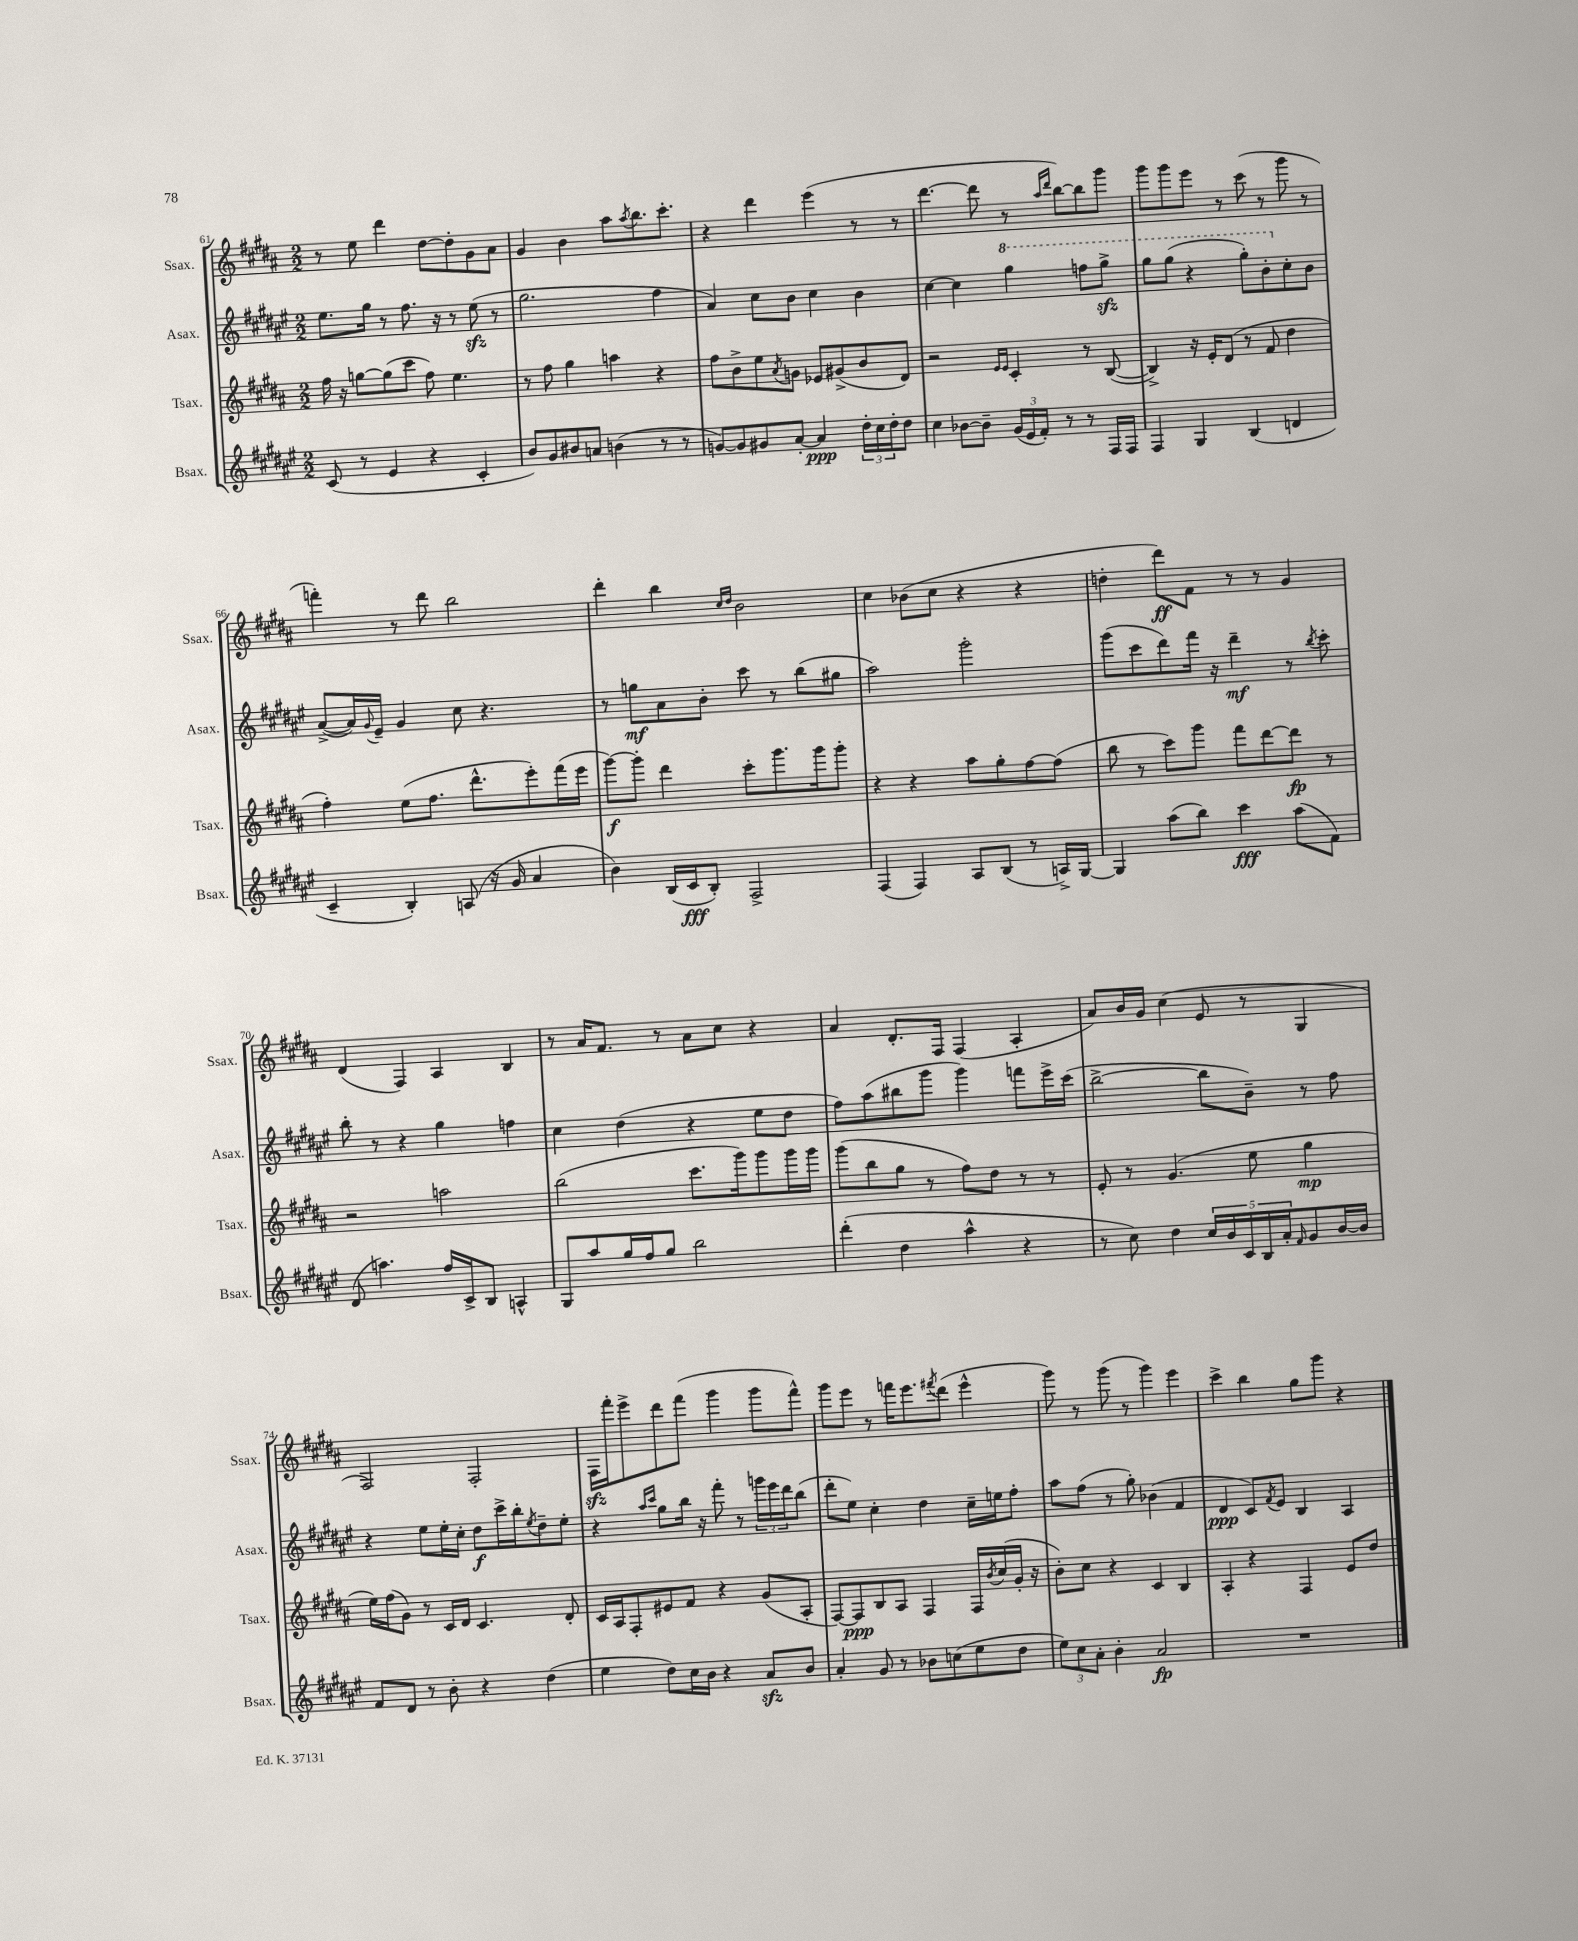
<<
\new StaffGroup <<
\new Staff = "s0" \with { instrumentName = "Ssax." shortInstrumentName = "Ssax." } {
    \clef treble \key b \major \numericTimeSignature \time 2/2
    r8 e''8 dis'''4 dis''8~ dis''8-. gis'8 ais'8 |
    gis'4 b'4 ais''8 \acciaccatura { ais''8 } b''8. cis'''8.-. |
    r4 dis'''4 e'''4( r8 r8 |
    dis'''4.~ dis'''8 r8 \grace { ais''16 dis'''16 } b''8~) b''8 gis'''8 |
    gis'''8 gis'''8 e'''8 r8 cis'''8( r8 gis'''8 r8 |
    f'''4-.) r8 dis'''8 b''2 |
    dis'''4-. b''4 \grace { cis''16 dis''16 } b'2 |
    cis''4 bes'8( cis''8 r4 r4 |
    d''4-. dis'''8\ff) fis'8 r8 r8 gis'4 |
    dis'4( fis4) ais4 b4 |
    r8 ais'16 fis'8. r8 ais'8 cis''8 r4 |
    ais'4 dis'8.-. fis16 fis4( ais4-. |
    ais'8) b'16 gis'16 cis''4( e'8 r8 gis4 |
    fis2) fis2-. |
    fis16\sfz fis'''16-. e'''8-> dis'''8 fis'''8( gis'''4 gis'''8 fis'''8-^) |
    gis'''8 e'''8 r8 f'''16 e'''8. \acciaccatura { fis'''8 } dis'''8( e'''4-^ |
    gis'''8) r8 gis'''8( r8 gis'''4) e'''4 |
    cis'''4-> b''4 gis''8 gis'''8 r4 \bar "|." |
}
\new Staff = "s1" \with { instrumentName = "Asax." shortInstrumentName = "Asax." } {
    \clef treble \key fis \major \numericTimeSignature \time 2/2
    eis''8. gis''16 r8 fis''8. r16 r8 eis''8\sfz( r8 |
    gis''2. fis''4 |
    ais'4) cis''8 b'8 cis''4 b'4 |
    cis''4~ cis''4 \ottava #1 gis'''4 f'''8 gis'''8->\sfz |
    gis'''8 gis'''8( r4 gis'''8-.) b''8-. \ottava #0 cis''8-. b'8 |
    ais'8~->( ais'16) \appoggiatura { gis'8 } eis'16-- gis'4 cis''8 r4. |
    r8 g''8\mf ais'8 b'8-. cis'''8 r8 b''8( gis''8 |
    ais''2) gis'''2-. |
    gis'''8( cis'''8 dis'''8) fis'''16 r16 dis'''4--\mf r8 \acciaccatura { b''8 } cis'''8-. |
    b''8-. r8 r4 gis''4 f''4 |
    cis''4 dis''4( r4 eis''8 dis''8 |
    fis''8) ais''8( bis''8 gis'''8 gis'''4) f'''8 eis'''16-> cis'''16( |
    b''2~-> b''8 b'8--) r8 fis''8 |
    r4 eis''8 eis''16-. cis''16-. dis''8\f cis'''16-> b''16-. \acciaccatura { eis''8 } dis''8-- eis''8-. |
    r4 \grace { ais''16 cis'''16 } gis''8 b''16 r16 fis'''8-. r8 \tuplet 3/2 { g'''16 eis'''16 dis'''16 } b''8( |
    dis'''8-. eis''8) cis''4-. dis''4 cis''16-- e''16 fis''8-. |
    ais''8 fis''8( r8 gis''8-.) bes'4( fis'4 |
    dis'4\ppp cis'8) \acciaccatura { fis'8 } eis'8 b4 ais4 \bar "|." |
}
\new Staff = "s2" \with { instrumentName = "Tsax." shortInstrumentName = "Tsax." } {
    \clef treble \key b \major \numericTimeSignature \time 2/2
    fis''16 r16 g''8~ g''8( cis'''8 fis''8) e''4. |
    r8 fis''8 gis''4 a''4 r4 |
    fis''8 b'8-> e''8 \acciaccatura { ais'8 } g'8 ees'8 gis'8->( b'8 dis'8) |
    r2 \grace { e'16 e'16 } cis'4-. r8 b8~( |
    b4->) r16 e'16-. dis'8( r8 fis'8 dis''4 |
    fis''4-.) e''8( fis''8. dis'''8.-^ e'''8-.) fis'''16( e'''16 |
    gis'''8~\f) gis'''8-. dis'''4 cis'''8-. gis'''8. gis'''16 gis'''8-. |
    r4 r4 ais''8 gis''8-. fis''8~ fis''8( |
    b''8 r8 cis'''8) gis'''8 fis'''8 dis'''8~ dis'''8\fp r8 |
    r2 a''2 |
    b''2( cis'''8. gis'''16) gis'''8 gis'''16 gis'''16 |
    gis'''8( b''8 gis''8 r8 fis''8) dis''8 r8 r8 |
    e'8-. r8 gis'4.( e''8 gis''4\mp |
    e''16) fis''16( gis'8) r8 cis'16 dis'16 cis'4. dis'8-. |
    cis'16 ais16 fis8-. eis'8 fis'8 r4 gis'8( ais8-. |
    fis8~) fis8\ppp b8 ais8 fis4 fis16 \acciaccatura { b'8 } cis''16( gis'16-. r16 |
    b'8-.) cis''8 r4 cis'4 b4 |
    ais4-. r4 fis4 e'8 dis''8 \bar "|." |
}
\new Staff = "s3" \with { instrumentName = "Bsax." shortInstrumentName = "Bsax." } {
    \clef treble \key fis \major \numericTimeSignature \time 2/2
    cis'8( r8 eis'4 r4 cis'4-. |
    b'8) gis'8 bis'8 a'8 b'4( r8 r8 |
    g'8~) g'8 gis'8 ais'8~-. ais'4\ppp \tuplet 3/2 { dis''16-. cis''16 dis''16-. } dis''8 |
    cis''4 bes'8~ bes'8-- \tuplet 3/2 { gis'16( eis'16 fis'16-.) } r8 r8 fis16 fis16 |
    fis4 gis4 b4( d'4 |
    cis'4-- b4-.) a8( r16 gis'16 ais'4 |
    b'4) b16( cis'16\fff b8-.) fis2-> |
    fis4( fis4) ais8 b8( r8 a16->) gis16~ |
    gis4 ais''8( b''8) cis'''4\fff ais''8( fis'8) |
    dis'8( a''4.) fis''16 cis'16-> b8 a4-^ |
    gis8 ais''8 gis''16 fis''16 gis''8 b''2 |
    dis'''4-.( dis''4 ais''4-^ r4 |
    r8 cis''8) dis''4 \tuplet 5/4 { cis''16 b'16 cis'16 b16 ais'16-. } \grace { fis'16 } gis'8 b'16~ b'16 |
    fis'8 dis'8 r8 b'8-. r4 dis''4( |
    eis''4 dis''8) cis''16 b'16 r4 ais'8\sfz b'8 |
    ais'4-. gis'8 r8 bes'8 c''8( eis''8 dis''8 |
    \tuplet 3/2 { eis''8) cis''8 ais'8-. } b'4-. ais'2\fp |
    R1 \bar "|." |
}
>>
>>
\layout { \context { \Score currentBarNumber = #61 } }
